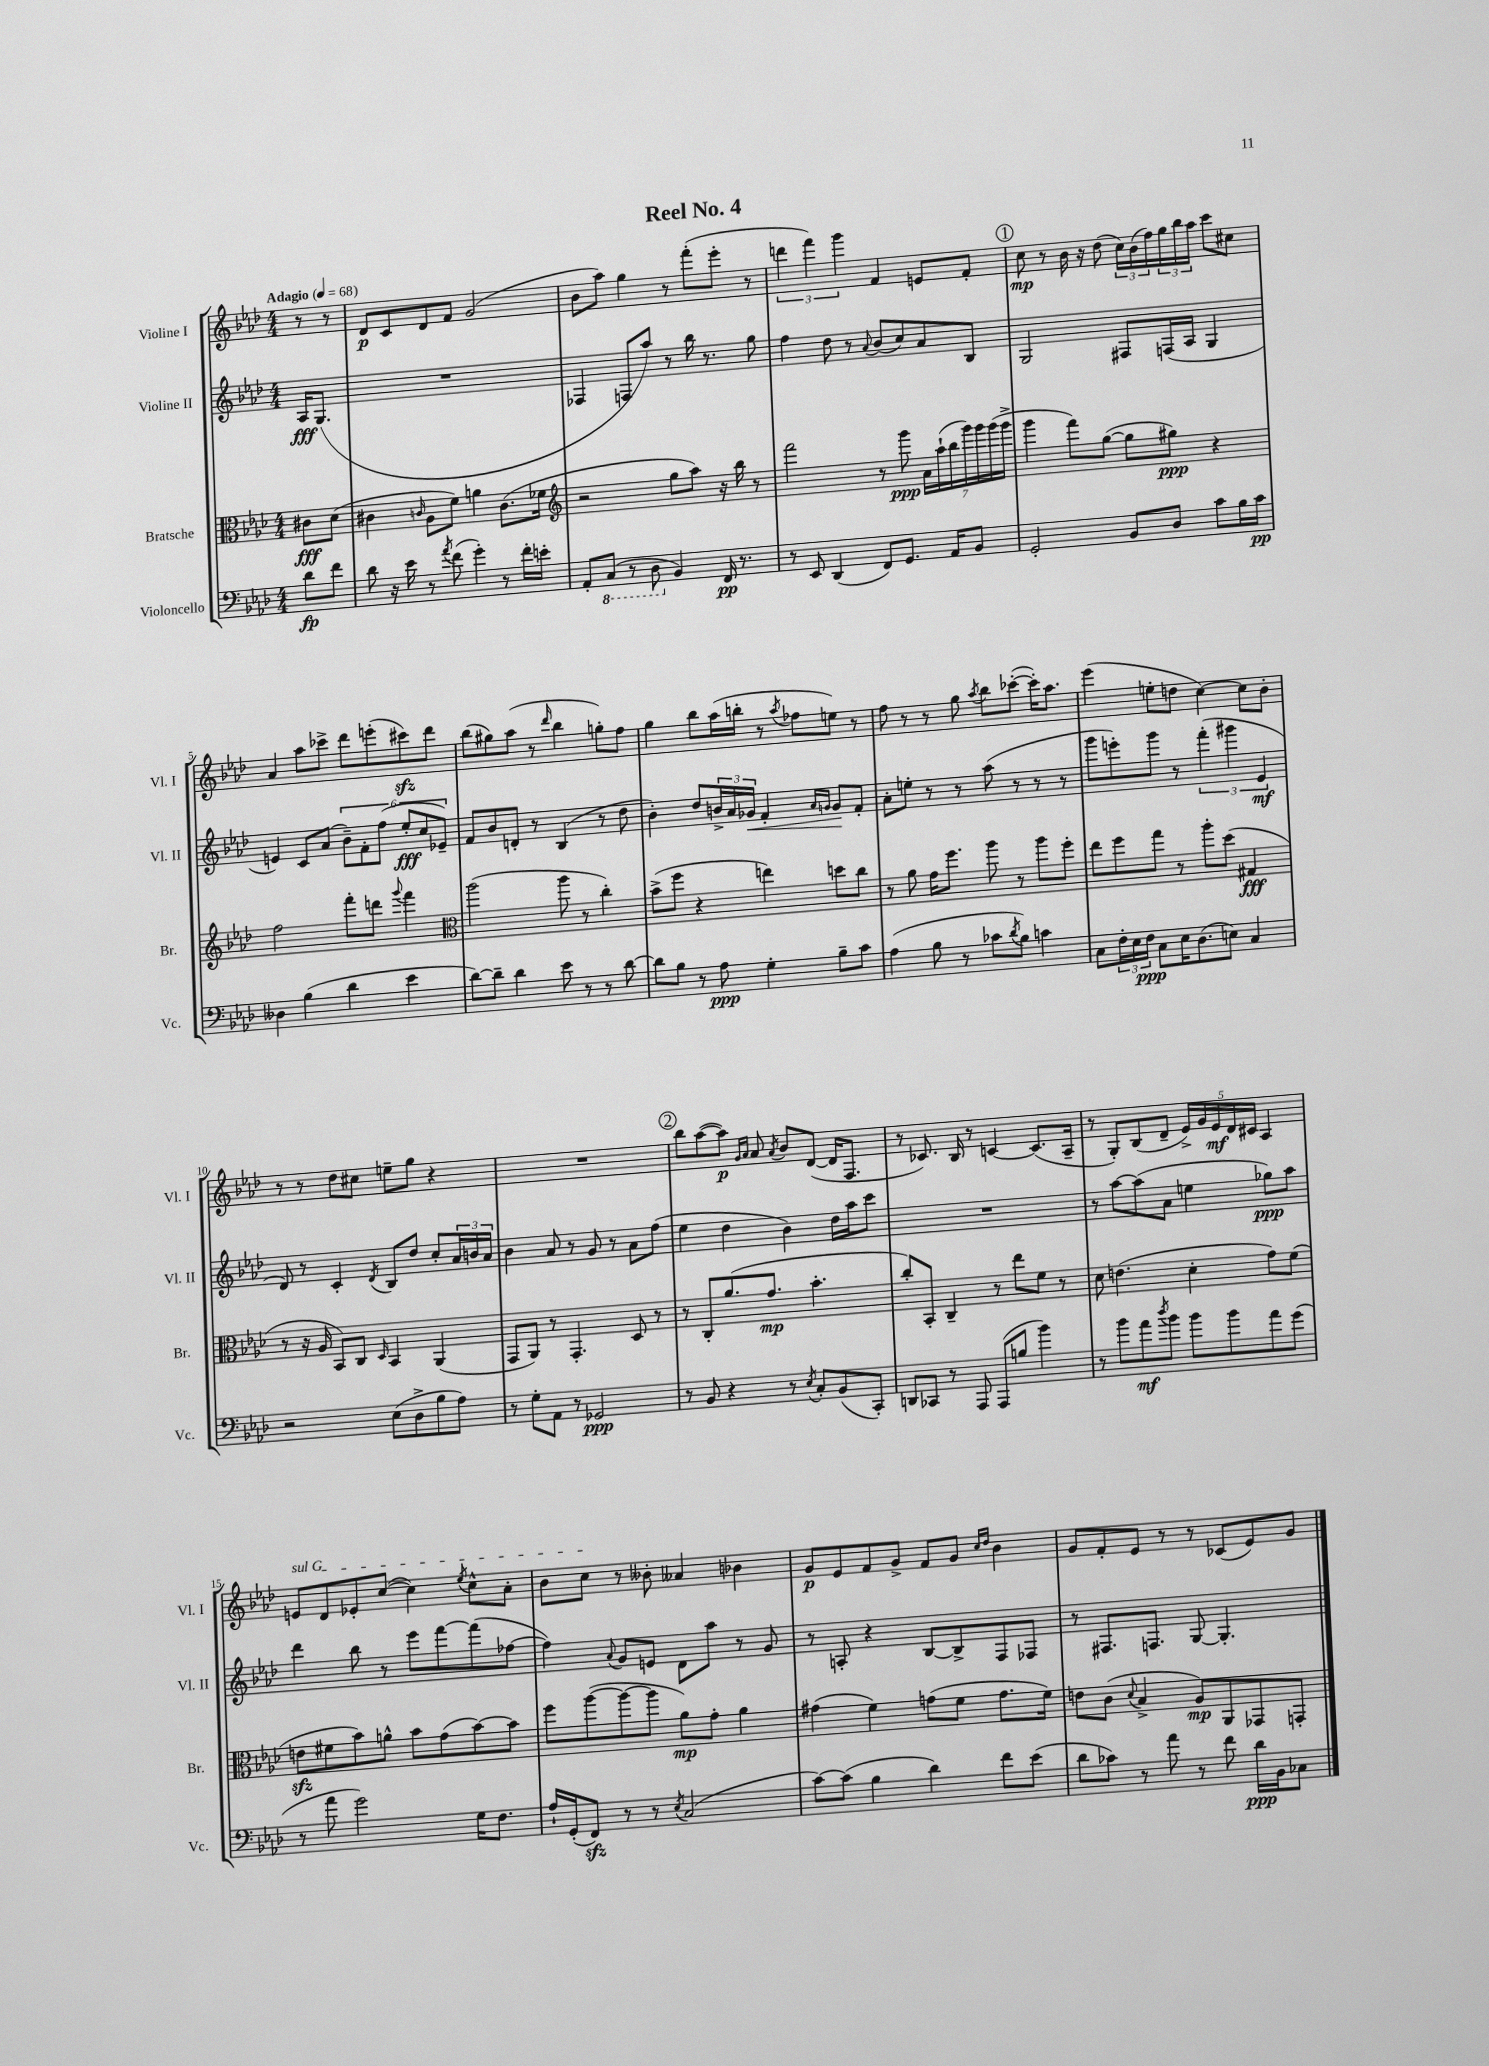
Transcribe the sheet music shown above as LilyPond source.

\header { title = "Reel No. 4" }
<<
\new StaffGroup <<
\new Staff = "s0" \with { instrumentName = "Violine I" shortInstrumentName = "Vl. I" } {
    \clef treble \key aes \major \numericTimeSignature \time 4/4 \partial 4 \tempo "Adagio" 4 = 68
    r8 r8 |
    des'8\p c'8 des'8 f'8 g'2( |
    bes'8 aes''8) g''4 r8 f'''8-.( ees'''8-. r8 |
    \tuplet 3/2 { d'''4 f'''4) g'''4 } f'4 e'8 f'8-. |
    \mark \markup { \circle "1" } c''8\mp r8 bes'16 r16 des''8( \tuplet 3/2 { c''16) bes'16( f''16) } \tuplet 3/2 { g''16 bes''16 aes''16 } c'''8 cis''8 |
    aes'4 aes''8 ces'''8-> des'''8 e'''8-.( cis'''8\sfz) des'''8 |
    bes''8( gis''8) aes''8( r8 \grace { des'''16 } bes''4 g''8-.) f''8 |
    g''4 bes''8 aes''16( b''16-. r8 \acciaccatura { aes''8 } fes''8 e''8) r8 |
    f''8 r8 r8 g''8 \acciaccatura { aes''8 } bes''8 ces'''8~-.( ces'''16-.) aes''8. |
    ees'''4( e''8-. d''8 c''4~) c''8 bes'8-. |
    r8 r8 des''8 cis''8 e''8-- g''8 r4 |
    R1 |
    \mark \markup { \circle "2" } bes''8 aes''8~( aes''8\p) \grace { g'16 aes'16 } aes'8 \acciaccatura { aes'8 } bes'8 des'8~( des'16 f8. |
    r8 ces'8.) bes16 r8 c'4~ c'8.( aes16-- |
    r8 g8-.) bes8( des'8-- \tuplet 5/4 { ees'16->) g'16 ees'16\mf des'16 cis'16 } aes4 |
    \once \override TextSpanner.bound-details.left.text = \markup { \italic "sul G" } e'8\startTextSpan des'8 ees'8-. c''8~( c''4) \acciaccatura { ees''8 } c''8-^ aes'8-. |
    bes'8 c''8\stopTextSpan r8 beses'8-. aeses'4 bes'4 |
    g'8\p ees'8 f'8 g'8-> f'8 g'8 \grace { c''16 des''16 } bes'4 |
    g'8 f'8-. ees'8 r8 r8 ces'8( ees'8) g'8 \bar "|." |
}
\new Staff = "s1" \with { instrumentName = "Violine II" shortInstrumentName = "Vl. II" } {
    \clef treble \key aes \major \numericTimeSignature \time 4/4 \partial 4
    aes16\fff g8.( |
    R1 |
    fes4 f8 aes''8) r8 bes''16 r8. g''8 |
    f''4 des''8 r8 \appoggiatura { aes'8 } bes'8( c''8) aes'8 bes8 |
    \mark \markup { \circle "1" } g2 fis8 f16( aes16 g4 |
    e'4) c'8 aes'8( \tuplet 6/4 { bes'8--) f'8-. f''8( ees''8-.\fff c''8 ees'8--) } |
    f'8 bes'8 d'8-. r8 bes4( r8 des''8 |
    bes'4-.) des''8 \tuplet 3/2 { b'16-> aes'16 ges'16\< } f'4-. \grace { aes'16 g'16 } g'8\! f'8-. |
    aes'8-. e''8-. r8 r8 aes''8( r8 r8 r8 |
    g'''8 e'''8-.) g'''8 r8 \tuplet 3/2 { f'''4-.( gis'''4 ees'4\mf } |
    des'8) r8 c'4-. \acciaccatura { des'8 } bes8 des''8 c''8-. \tuplet 3/2 { aes'16 b'16 aes'16 } |
    bes'4 aes'8 r8 g'8 r8 aes'8 f''8( |
    \mark \markup { \circle "2" } ees''4 des''4 bes'4) des''16 aes''16 c'''8 |
    R1 |
    r8 aes''8~ aes''8( aes'8 e''4 ges''8\ppp) aes''8 |
    des'''4 bes''8 r8 ees'''8 f'''8~ f'''8( fes''8~ |
    fes''4) \appoggiatura { aes'8 } g'8 e'8 des'8 aes''8 r8 g'8 |
    r8 a8-. r4 bes8~ bes8-> f8 fes8 |
    r8 fis8. f8. g8~ g4.-. \bar "|." |
}
\new Staff = "s2" \with { instrumentName = "Bratsche" shortInstrumentName = "Br." } {
    \clef alto \key aes \major \numericTimeSignature \time 4/4 \partial 4
    cis'8\fff des'8( |
    cis'4 \grace { c'16 } aes8 f'8) a'4 c'8.( fes'16 |
    \clef treble r2 g''8 aes''8) r16 bes''16 r8 |
    f'''2 r8 g'''8\ppp \tuplet 7/4 { aes'16 aes''16-!( bes''16 g'''16) g'''16 g'''16( g'''16-> } |
    \mark \markup { \circle "1" } g'''4 f'''8) g''8~( g''8 gis''8\ppp) r4 |
    f''2 f'''8-. d'''8 \appoggiatura { g'''8 } f'''4 |
    \clef alto aes''2( aes''8 r8 c''4-.) |
    bes'8->( f''8 r4 e''4) d''8 c''8 |
    r8 aes'8 g'16 f''8. aes''8 r8 aes''8 f''8-. |
    ees''8 f''8 g''8 r8 aes''8-. des''8( gis4\fff |
    r8 r16 aes16 bes,8) c8 \grace { des16 } bes,4 aes,4( |
    g,8 aes,8) r8 g,4.-. des8 r8 |
    \mark \markup { \circle "2" } r8 c8-. aes'8.( g'8.\mp bes'4.-. |
    c''8-.) bes,8-. c4-- r8 ees''8 f'8 r8 |
    des'8 e'4.( des'4-. g'8) f'8( |
    e'8\sfz fis'8 bes'8) a'8-^ bes'8 g'8( bes'8~) bes'8 |
    f''8 aes''8~( aes''8~ aes''8 aes'8\mp) g'8-. aes'4 |
    gis'4( f'4) g'8( f'8 g'8. f'16) |
    e'8 c'8( \appoggiatura { des'8 } bes4-> aes8\mp) aes,8 ges,8 g,8-. \bar "|." |
}
\new Staff = "s3" \with { instrumentName = "Violoncello" shortInstrumentName = "Vc." } {
    \clef bass \key aes \major \numericTimeSignature \time 4/4 \partial 4
    des'8\fp f'8 |
    des'8 r16 ees'16 r8 \acciaccatura { aes'8 } f'8( g'4-.) r8 f'16-. e'16-. |
    aes,8-. \ottava #-1 c,8( r8 des,8 \ottava #0 bes,4) f,16\pp r8. |
    r8 ees,8 des,4( f,8) g,8. aes,16 bes,8 |
    \mark \markup { \circle "1" } g,2-. bes,8 des8 c'8 bes16 c'16\pp |
    deses4 bes4( des'4 ees'4 |
    des'8~) des'8-- des'4 ees'8 r8 r8 des'8~ |
    des'8 bes8 r8 aes8\ppp g4-. bes8-- c'8 |
    aes4( bes8 r8 ces'8 \acciaccatura { des'8 } bes8) c'4 |
    c8 \tuplet 3/2 { f16-. ees16 f16\ppp } c8 ees16 des8.( e8) c4 |
    r2 ees8( des8-> bes8 aes8) |
    r8 g8-. aes,8 r8 ges,2\ppp |
    \mark \markup { \circle "2" } r8 bes,8 r4 r8 \acciaccatura { ees8 } c8-. bes,8( c,8-.) |
    d,8 ces,8 r8 aes,,8 aes,,8( b8 bes'4) |
    r8 bes'8 aes'8\mf \acciaccatura { des''8 } bes'8 bes'8 bes'8 aes'8 g'8( |
    r8 aes'8 g'2) g16 f8. |
    aes16-! g,16-.( f,8\sfz) r8 r8 \acciaccatura { ees8 } c2( |
    c'8~) c'8( bes4 des'4) f'8 ees'8( |
    des'8 ces'8) r8 aes'8 r8 f'8 des'16\ppp bes,16 ces8 \bar "|." |
}
>>
>>
